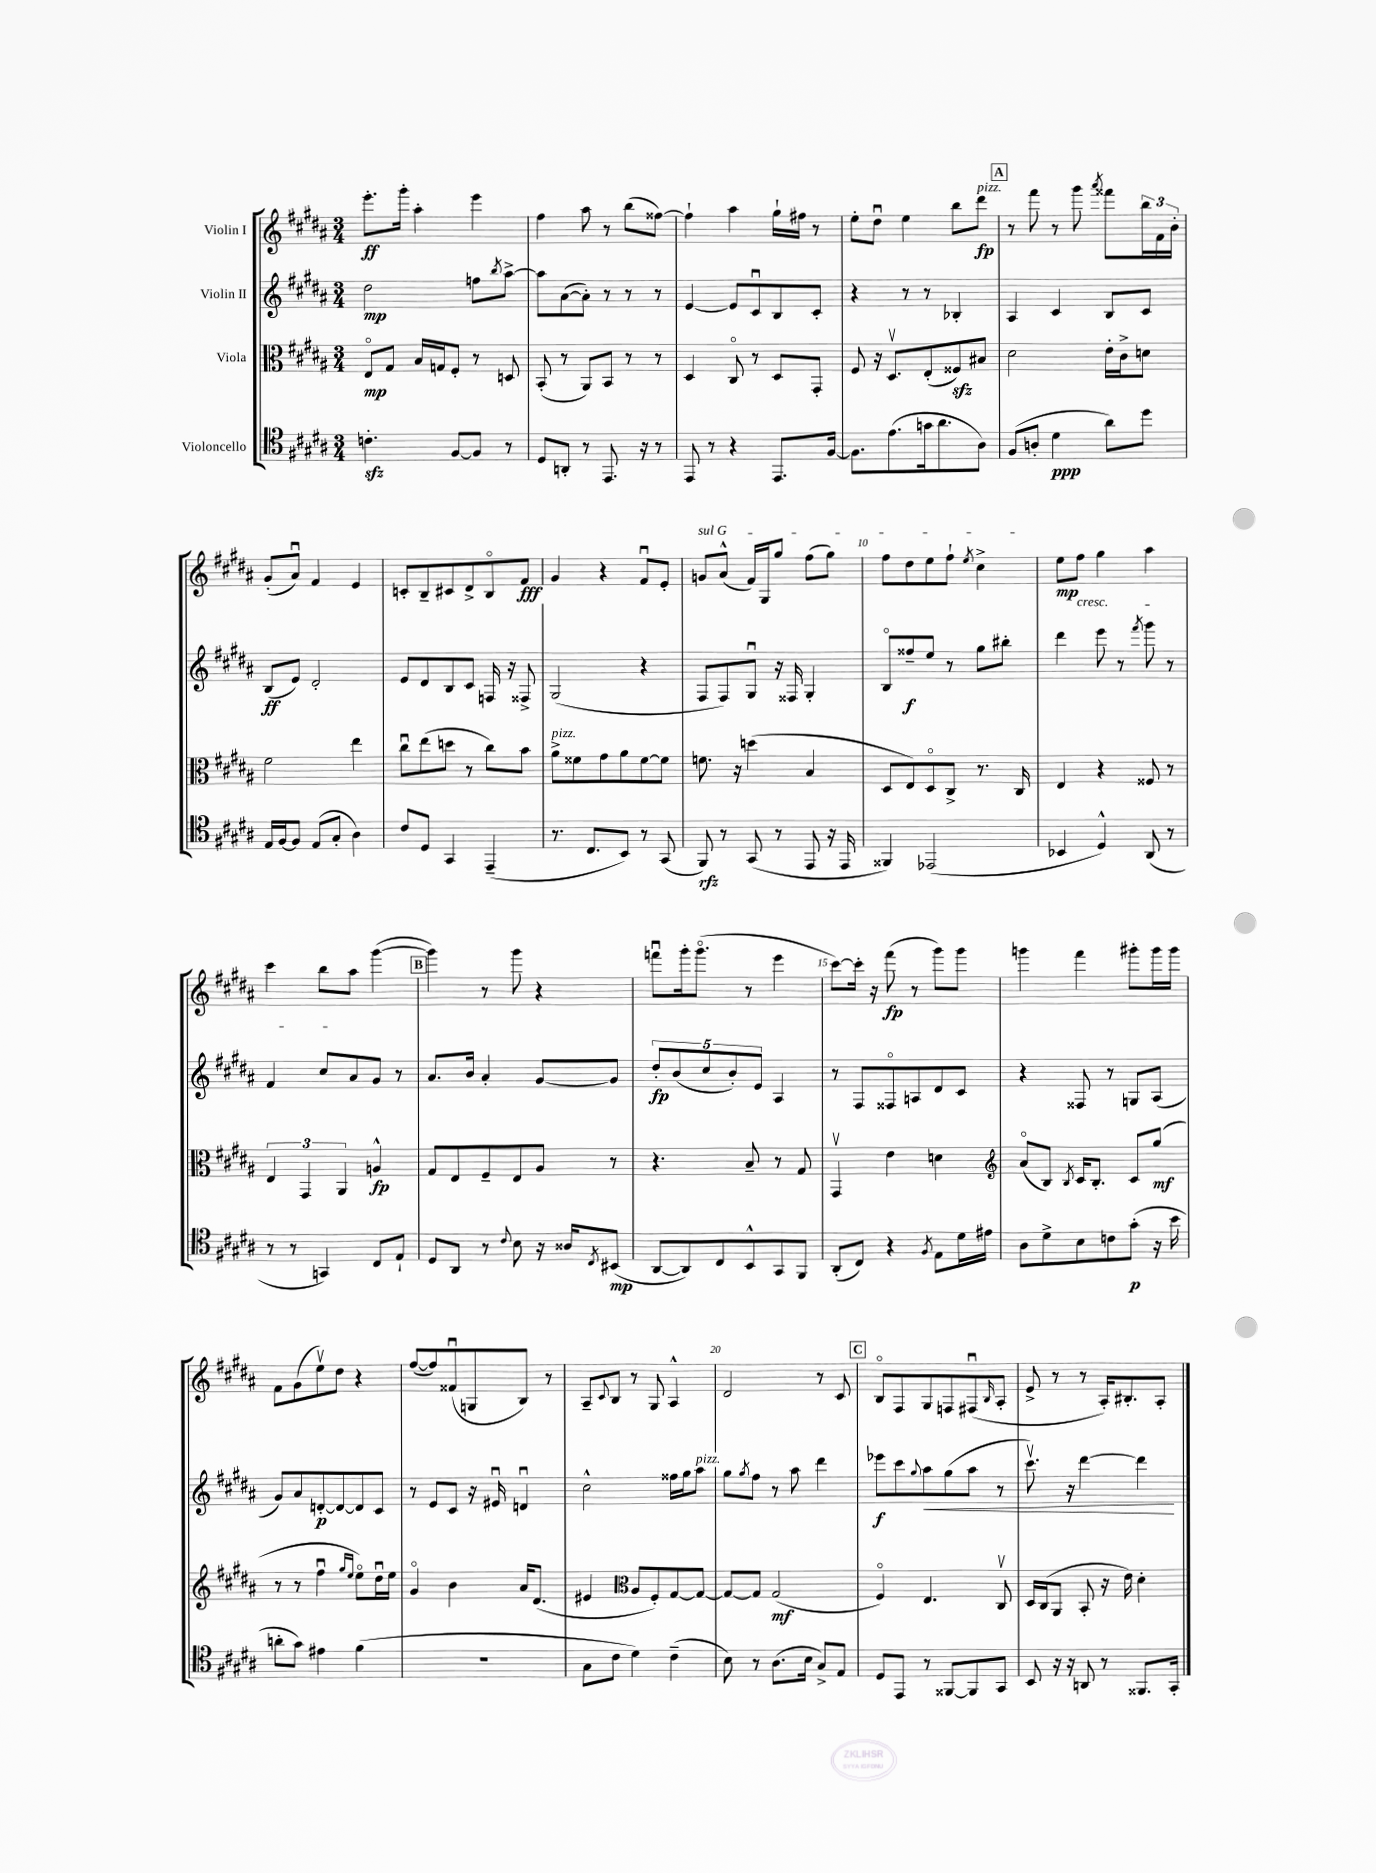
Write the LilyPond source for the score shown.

<<
\new StaffGroup <<
\new Staff = "s0" \with { instrumentName = "Violin I" } {
    \clef treble \key b \major \numericTimeSignature \time 3/4
    e'''8.-.\ff gis'''16-. ais''4-. e'''4 |
    fis''4 ais''8 r8 b''8( fisis''8~) |
    fisis''4-! ais''4 gis''16-! fis''16 r8 |
    e''8-. dis''8\downbow e''4 b''8 dis'''8\fp^\markup { \italic "pizz." } |
    \mark \markup { \box "A" } r8 fis'''8 r8 gis'''8 \acciaccatura { ais'''8 } fisis'''8 \tuplet 3/2 { b''16 fis'16 b'16-. } |
    gis'8-.( ais'8\downbow) fis'4 e'4 |
    c'8-. b8-- cis'8 dis'8-> b8\flageolet fis'8\fff |
    gis'4 r4 fis'8\downbow e'8-. |
    \once \override TextSpanner.bound-details.left.text = \markup { \italic "sul G" } g'8\startTextSpan ais'8-^( fis'16) gis16 gis''8 fis''8( gis''8) |
    fis''8 dis''8 e''8 fis''8-! \acciaccatura { e''8 } cis''4->\stopTextSpan |
    e''8\mp fis''8\cresc gis''4 ais''4 |
    cis'''4 b''8\! ais''8 gis'''4~( |
    \mark \markup { \box "B" } gis'''4) r8 gis'''8 r4 |
    f'''8\downbow gis'''16-. gis'''8.\flageolet( r8 e'''4 |
    cis'''8~) cis'''16-. r16 fis'''8\fp( r8 gis'''8) gis'''8 |
    g'''4 fis'''4 gis'''8-. gis'''16 gis'''16 |
    fis'8 gis'8( e''8\upbow) dis''8 r4 |
    fis''8~( fis''8) fisis'8\downbow( g8 b8) r8 |
    ais8-- \appoggiatura { cis'8 } b8 r8 gis8 ais4-^ |
    dis'2 r8 cis'8 |
    \mark \markup { \box "C" } b8\flageolet fis8 gis8 f8 fis8\downbow( \grace { b16 } ais8-. |
    e'8-> r8 r8 ais16-.) bis8.-. ais8-. \bar "|." |
}
\new Staff = "s1" \with { instrumentName = "Violin II" } {
    \clef treble \key b \major \numericTimeSignature \time 3/4
    dis''2\mp f''8 \acciaccatura { b''8 } ais''8~-> |
    ais''8 ais'8~( ais'8-.) r8 r8 r8 |
    e'4~ e'8 cis'8\downbow b8 cis'8-. |
    r4 r8 r8 bes4-. |
    \mark \markup { \box "A" } ais4 cis'4 b8 cis'8 |
    b8\ff( e'8) dis'2-. |
    e'8 dis'8 b8 cis'8 f16 r16 fisis8-> |
    gis2( r4 |
    fis8 fis8) gis8\downbow r16 fisis16 gis4-. |
    b8\flageolet fisis''8--\f e''8 r8 gis''8 bis''8-. |
    dis'''4 e'''8 r8 \acciaccatura { fis'''8 } gis'''8 r8 |
    fis'4 cis''8 ais'8 gis'8 r8 |
    \mark \markup { \box "B" } ais'8. b'16 ais'4-. gis'8~ gis'8 |
    \tuplet 5/4 { dis''8-.\fp b'8( cis''8 b'8-.) e'8 } ais4 |
    r8 fis8 fisis8\flageolet a8 dis'8 cis'8 |
    r4 fisis8 r8 g8 ais8( |
    gis'8) ais'8 d'8~-.\p d'8~ d'8 cis'8 |
    r8 e'8 cis'8 r16 eis'16\downbow d'4\downbow |
    cis''2-^ fisis''16 gis''16 ais''8^\markup { \italic "pizz." } |
    gis''8 \acciaccatura { gis''8 } fis''8 r8 ais''8 dis'''4 |
    \mark \markup { \box "C" } ees'''8\f cis'''8 \appoggiatura { gis''8 } ais''8\< gis''8( ais''8 r8 |
    cis'''8.\upbow) r16 dis'''4~ dis'''4\! \bar "|." |
}
\new Staff = "s2" \with { instrumentName = "Viola" } {
    \clef alto \key b \major \numericTimeSignature \time 3/4
    e8\flageolet\mp gis8 b16 g16 fis8-. r8 d8 |
    b,8-.( r8 ais,8) b,8 r8 r8 |
    dis4 cis8\flageolet r8 dis8 gis,8-. |
    fis8 r16 dis8.\upbow e8-.( fisis8\sfz) bis8 |
    \mark \markup { \box "A" } dis'2 e'16-. cis'16-> d'8 |
    fis'2 e''4 |
    cis''8\downbow e''8( d''8 r8 cis''8) b'8 |
    ais'8->^\markup { \italic "pizz." } fisis'8 gis'8 ais'8 fisis'8~ fisis'8 |
    f'8. r16 d''4( b4 |
    dis8 e8) dis8\flageolet cis8-> r8. cis16 |
    e4 r4 fisis8 r8 |
    \tuplet 3/2 { e4 gis,4 ais,4 } a4-^\fp |
    \mark \markup { \box "B" } gis8 e8 fis8-- e8 ais8 r8 |
    r4. b8-- r8 gis8 |
    gis,4\upbow e'4 d'4 |
    \clef treble ais'8\flageolet( b8) \acciaccatura { b8 } cis'16 b8.-. cis'8 gis''8\mf( |
    r8 r8 fis''4\downbow \grace { gis''16 e''16 } e''8\flageolet) dis''16\downbow e''16 |
    gis'4\flageolet b'4 ais'16 dis'8.( |
    eis'4 \clef alto ais8 fis8-.) gis8~ gis8~ |
    gis8~ gis8 gis2\mf( |
    \mark \markup { \box "C" } fis4\flageolet) e4. cis8\upbow |
    dis16 cis16( ais,8 b,8-. r16 e'16) dis'4-. \bar "|." |
}
\new Staff = "s3" \with { instrumentName = "Violoncello" } {
    \clef tenor \key b \major \numericTimeSignature \time 3/4
    c'4.-.\sfz fis8~ fis8 r8 |
    dis8 a,8-. r8 e,8. r16 r8 |
    e,8 r8 r4 e,8. fis16~ |
    fis8. e'8.( g'16 ais'8. ais8) |
    \mark \markup { \box "A" } fis8( a8-. dis'4\ppp ais'8) dis''8 |
    e16 fis16~ fis8 e8( gis8-. ais4) |
    cis'8 dis8 gis,4 e,4--( |
    r8. cis8. b,8) r8 gis,8( |
    fis,8\rfz) r8 gis,8( r8 e,8 r16 e,16 |
    fisis,4) ees,2( |
    bes,4 dis4-^) ais,8( r8 |
    r8 r8 g,4) cis8 e8-! |
    \mark \markup { \box "B" } dis8 ais,8 r8 \appoggiatura { cis'8 } b8 r16 aisis16 \acciaccatura { cis8 } bis,8\mp( |
    ais,8~ ais,8) cis8 b,8-^ gis,8 fis,8 |
    ais,8-.( cis8) r4 \acciaccatura { fis8 } e8 dis'16 eis'16 |
    ais8 dis'8-> b8 c'8 gis'8-.\p( r16 b'16 |
    a'8-. gis'8) eis'4 fis'4( |
    R2. |
    gis8 cis'8 dis'4) cis'4--( |
    b8) r8 ais8.( b16 gis8->) e8 |
    \mark \markup { \box "C" } dis8 e,8 r8 fisis,8~ fisis,8 gis,8 |
    b,8 r16 r16 a,8 r8 fisis,8. gis,16-. \bar "|." |
}
>>
>>
\layout { \context { \Score \override BarNumber.break-visibility = ##(#f #t #t) barNumberVisibility = #(every-nth-bar-number-visible 5) } }
